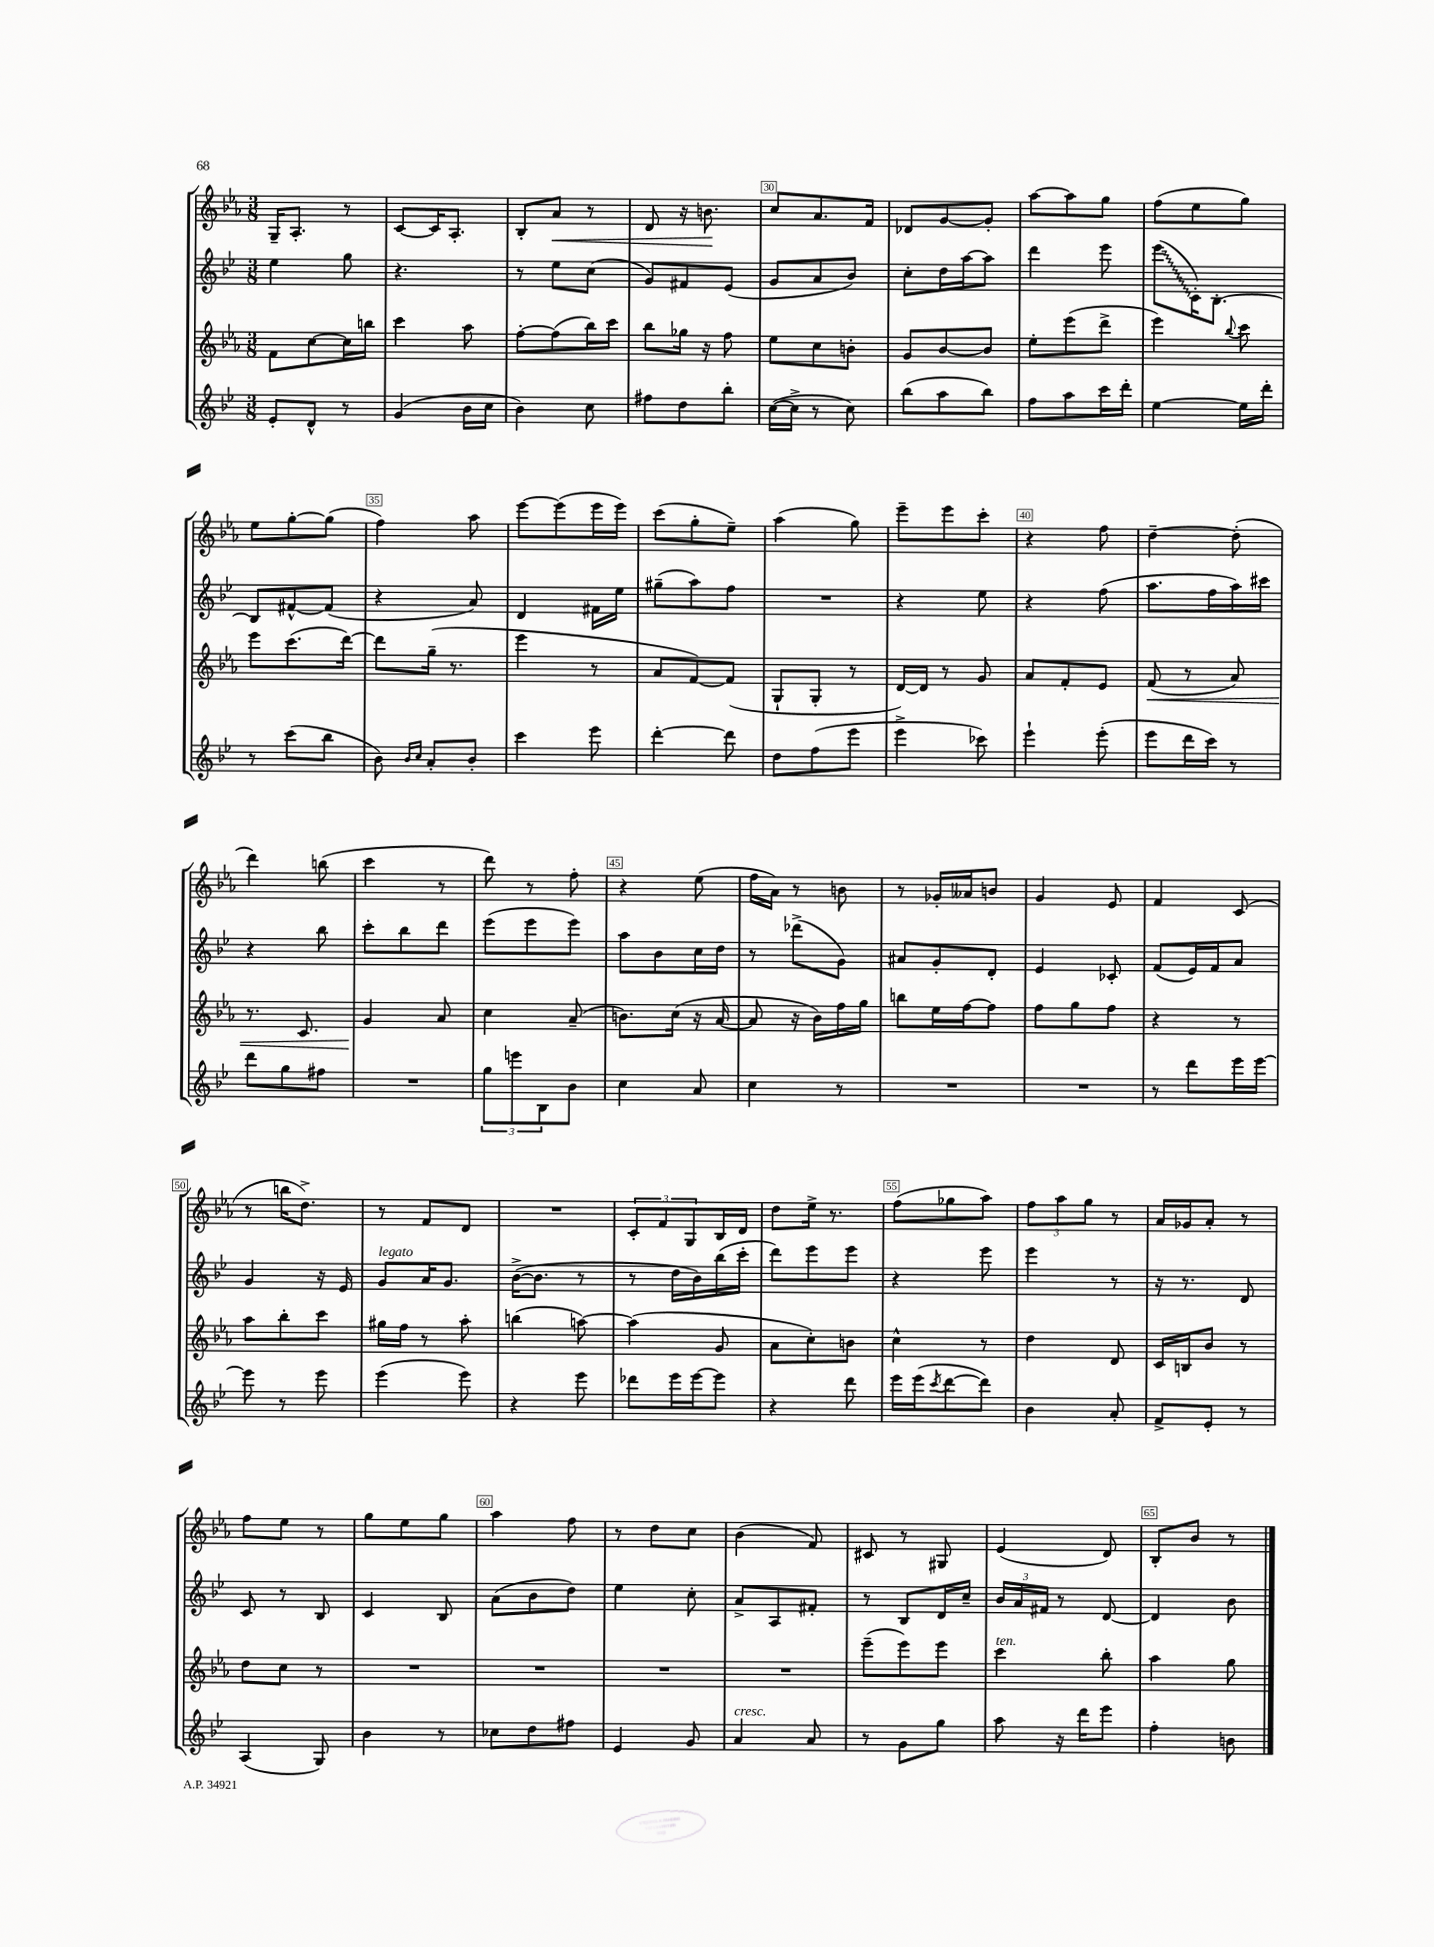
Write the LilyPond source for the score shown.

<<
\new StaffGroup <<
\new Staff = "s0" {
    \clef treble \key ees \major \numericTimeSignature \time 3/8
    g16-- aes8.-. r8 |
    c'8~ c'16 aes8.-. |
    bes8-. aes'8\< r8 |
    d'8 r16 b'8.\! |
    c''8 aes'8. f'16 |
    des'8 g'8~ g'8-. |
    aes''8~ aes''8 g''8 |
    f''8( ees''8 g''8) |
    ees''8 g''8~-. g''8( |
    f''4) aes''8 |
    ees'''8~ ees'''8( ees'''16 ees'''16) |
    c'''8( g''8-. ees''8--) |
    aes''4( g''8) |
    ees'''8-- ees'''8 c'''8-. |
    r4 f''8 |
    d''4~-- d''8-.( |
    d'''4) b''8( |
    c'''4 r8 |
    d'''8) r8 f''8-. |
    r4 ees''8( |
    f''16 aes'16) r8 b'8 |
    r8 ges'16-. aeses'16 b'8 |
    g'4 ees'8 |
    f'4 c'8( |
    r8 b''16 d''8.->) |
    r8 f'8 d'8 |
    R4. |
    \tuplet 3/2 { c'8-. f'8 g8 } bes16 d'16 |
    d''8 ees''16-> r8. |
    f''8( ges''8 aes''8) |
    \tuplet 3/2 { f''8 aes''8 g''8 } r8 |
    aes'16 ges'16 aes'8-. r8 |
    f''8 ees''8 r8 |
    g''8 ees''8 g''8 |
    aes''4 f''8 |
    r8 d''8 c''8 |
    bes'4( f'8) |
    cis'8 r8 gis8 |
    ees'4( d'8) |
    bes8-. bes'8 r8 \bar "|." |
}
\new Staff = "s1" {
    \clef treble \key bes \major \numericTimeSignature \time 3/8
    ees''4 g''8 |
    r4. |
    r8 ees''8 c''8( |
    g'8) fis'8 ees'8( |
    g'8 a'8 bes'8) |
    c''8-. d''16 a''16~ a''8 |
    d'''4 ees'''8 |
    \once \override Glissando.style = #'zigzag ees'''8\glissando( c'16-.) bes8.~-. |
    bes8 fis'8~-^ fis'8( |
    r4 a'8) |
    d'4 fis'16 ees''16 |
    gis''8--( a''8) f''8 |
    R4. |
    r4 ees''8 |
    r4 f''8( |
    a''8. f''16 a''16) cis'''16 |
    r4 bes''8 |
    c'''8-. bes''8 d'''8 |
    ees'''8( ees'''8 ees'''8) |
    a''8 bes'8 c''16 d''16 |
    r8 des'''8->( g'8) |
    ais'8 g'8-. d'8-. |
    ees'4 ces'8-. |
    f'8( ees'16) f'16 a'8 |
    g'4 r16 ees'16 |
    g'8^\markup { \italic "legato" } a'16 g'8. |
    bes'16~->( bes'8. r8 |
    r8 d''16 bes'16) bes''16( c'''16-. |
    d'''8) ees'''8 ees'''8 |
    r4 ees'''8 |
    ees'''4 r8 |
    r16 r8. d'8 |
    c'8 r8 bes8 |
    c'4 bes8 |
    a'8( bes'8 d''8) |
    ees''4 c''8-. |
    a'8-> a8 fis'8-. |
    r8 bes8 d'16 c''16-- |
    \tuplet 3/2 { bes'16 a'16 fis'16 } r8 d'8~ |
    d'4 bes'8 \bar "|." |
}
\new Staff = "s2" {
    \clef treble \key ees \major \numericTimeSignature \time 3/8
    f'8 c''8~ c''16 b''16 |
    c'''4 aes''8 |
    f''8~-. f''8( bes''16) c'''16 |
    bes''8 ges''16 r16 f''8 |
    ees''8 c''8 b'8-. |
    g'8 bes'8~ bes'8 |
    ees''8-. ees'''8( d'''8-> |
    ees'''4) \appoggiatura { bes''8 } c'''8 |
    ees'''8 c'''8.( d'''16~) |
    d'''8 g''16--( r8. |
    ees'''4 r8 |
    aes'8 f'8~) f'8( |
    g8-! g8-. r8 |
    d'16~) d'16 r8 g'8 |
    aes'8 f'8-. ees'8 |
    f'8\<( r8 aes'8) |
    r8. c'8. |
    g'4\! aes'8 |
    c''4 aes'8--( |
    b'8.) c''16( r16 aes'16~ |
    aes'8 r16 bes'16) f''16 g''16 |
    b''8 ees''16 f''16~ f''8 |
    f''8 g''8 f''8 |
    r4 r8 |
    aes''8 bes''8-. c'''8 |
    gis''16 f''16 r8 aes''8-. |
    b''4( a''8~) |
    a''4( g'8 |
    aes'8 c''8-.) b'8 |
    c''4-^ r8 |
    d''4 d'8 |
    c'16 b16 bes'8 r8 |
    d''8 c''8 r8 |
    R4. |
    R4. |
    R4. |
    R4. |
    ees'''8--( ees'''8) ees'''8 |
    c'''4^\markup { \italic "ten." } bes''8-. |
    aes''4 g''8 \bar "|." |
}
\new Staff = "s3" {
    \clef treble \key bes \major \numericTimeSignature \time 3/8
    ees'8-. d'8-^ r8 |
    g'4( bes'16 c''16 |
    bes'4) c''8 |
    fis''8 d''8 bes''8-. |
    c''16~( c''16-> r8 c''8) |
    bes''8( a''8 bes''8) |
    f''8 a''8 c'''16 d'''16-. |
    ees''4~ ees''16 d'''16-. |
    r8 c'''8( bes''8 |
    bes'8) \grace { bes'16 c''16 } a'8-. bes'8-. |
    c'''4 ees'''8 |
    d'''4~-. d'''8 |
    d''8 f''8( ees'''8 |
    ees'''4-> ces'''8) |
    ees'''4-! ees'''8-.( |
    ees'''8 d'''16 c'''16) r8 |
    d'''8 g''8 fis''8 |
    R4. |
    \tuplet 3/2 { g''8 e'''8 bes8 } bes'8 |
    c''4 a'8 |
    c''4 r8 |
    R4. |
    R4. |
    r8 d'''8 ees'''16 ees'''16~ |
    ees'''8 r8 ees'''8 |
    ees'''4( ees'''8) |
    r4 ees'''8 |
    des'''8 ees'''16 ees'''16~ ees'''8 |
    r4 d'''8 |
    ees'''16 ees'''16( \acciaccatura { c'''8 } d'''8~ d'''8) |
    bes'4 a'8-. |
    f'8-> ees'8-. r8 |
    a4( g8) |
    bes'4 r8 |
    ces''8 d''8 fis''8 |
    ees'4 g'8 |
    a'4^\markup { \italic "cresc." } a'8 |
    r8 g'8 g''8 |
    a''8 r16 d'''16 ees'''8 |
    f''4-. b'8 \bar "|." |
}
>>
>>
\layout { \context { \Score currentBarNumber = #26 \override BarNumber.break-visibility = ##(#f #t #t) barNumberVisibility = #(every-nth-bar-number-visible 5) \override BarNumber.stencil = #(make-stencil-boxer 0.1 0.3 ly:text-interface::print) } }
